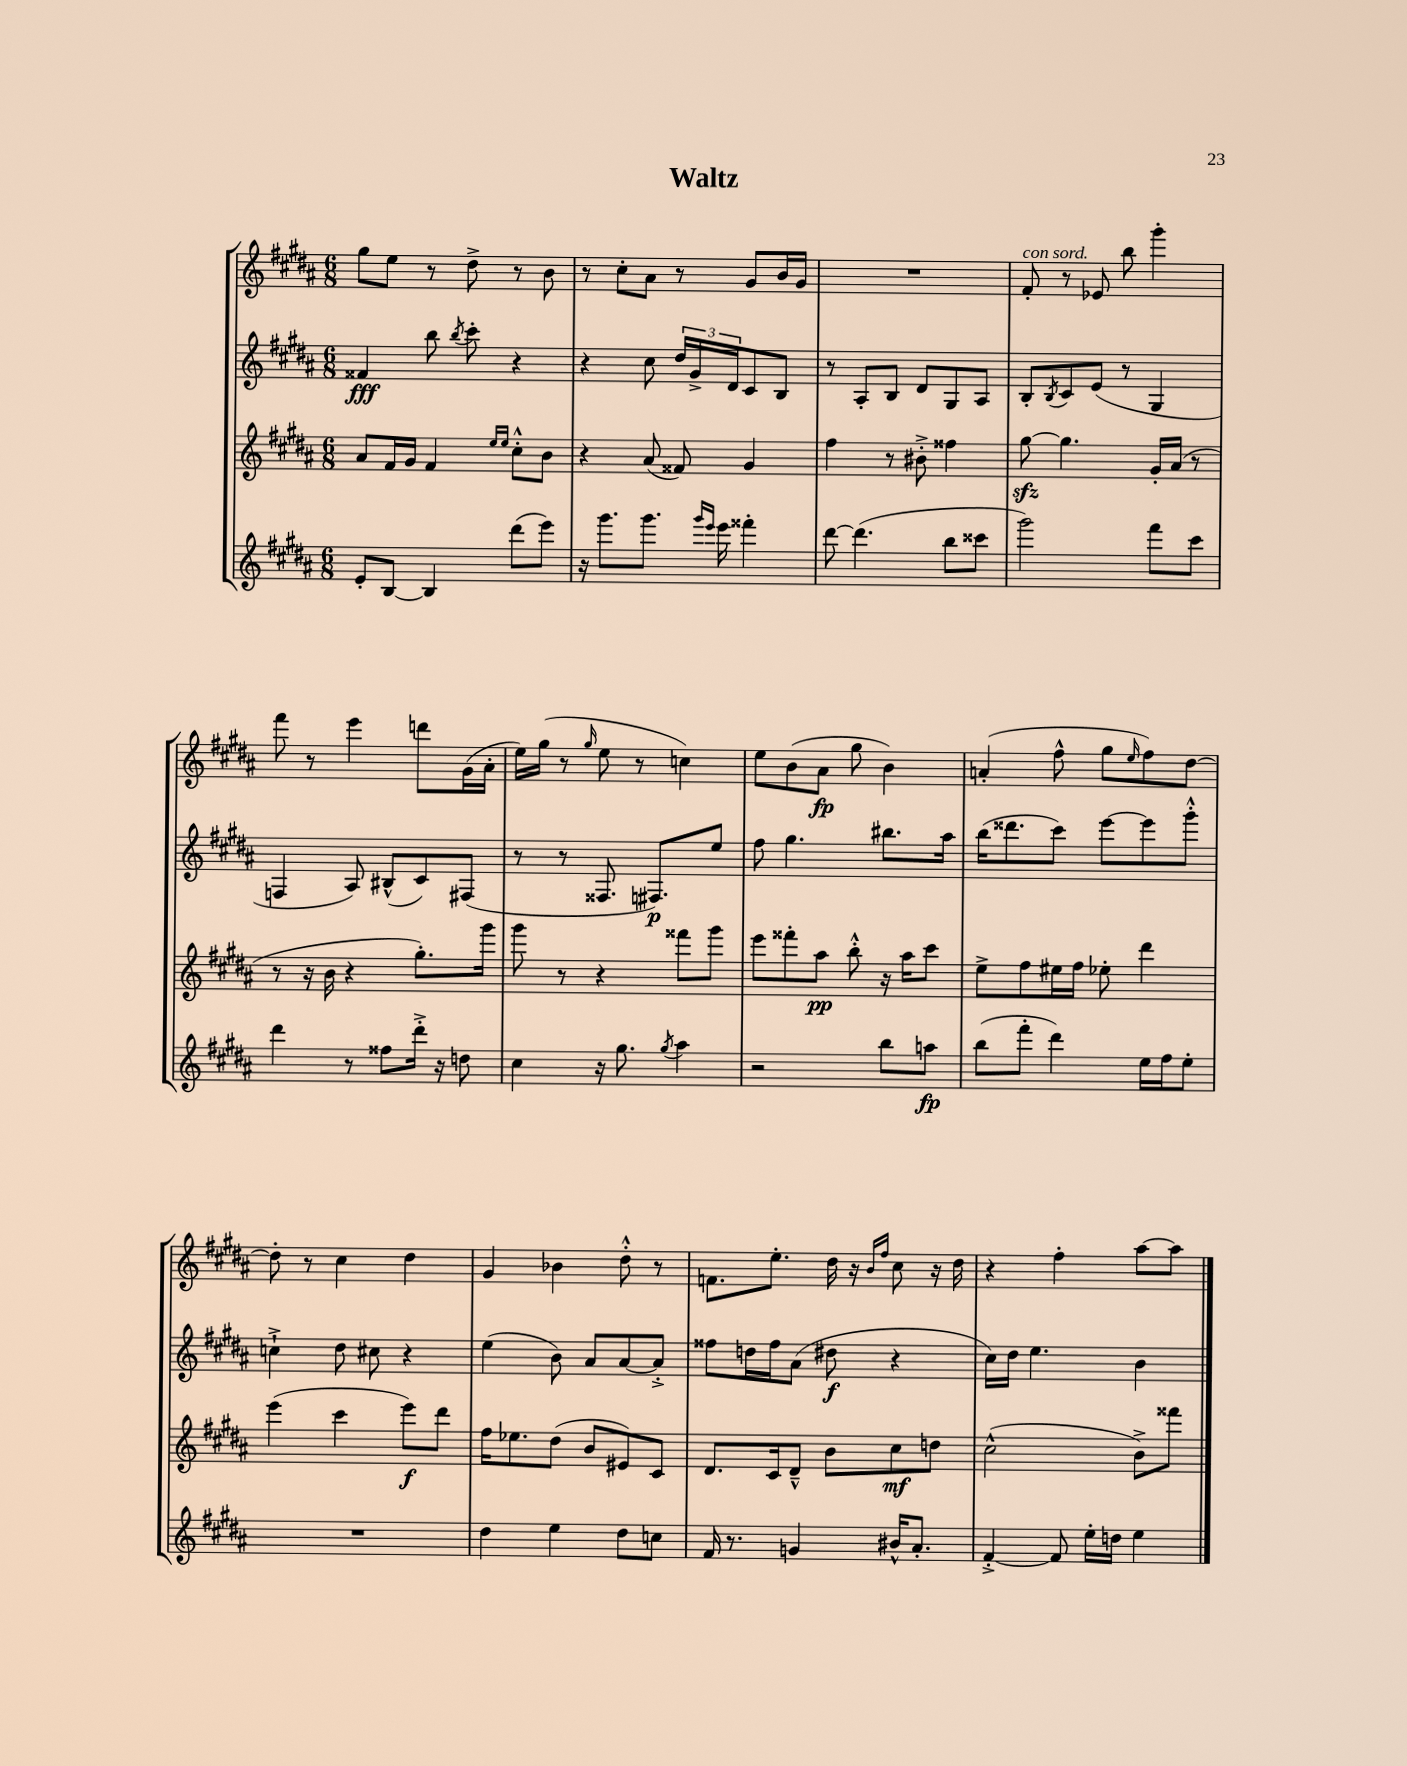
\header { title = "Waltz" }
<<
\new StaffGroup <<
\new Staff = "s0" {
    \clef treble \key b \major \numericTimeSignature \time 6/8
    gis''8 e''8 r8 dis''8-> r8 b'8 |
    r8 cis''8-. ais'8 r8 gis'8 b'16 gis'16 |
    R2. |
    fis'8-.^\markup { \italic "con sord." } r8 ees'8 b''8 gis'''4-. |
    fis'''8 r8 e'''4 d'''8 gis'16( ais'16-. |
    e''16) gis''16( r8 \grace { gis''16 } e''8 r8 c''4) |
    e''8 b'8( ais'8\fp gis''8 b'4) |
    a'4-.( fis''8-^ gis''8 \grace { e''16 } fis''8) dis''8~ |
    dis''8-. r8 cis''4 dis''4 |
    gis'4 bes'4 dis''8-.-^ r8 |
    f'8. e''8.-. dis''16 r16 \grace { b'16 fis''16 } cis''8 r16 dis''16 |
    r4 fis''4-. ais''8~ ais''8 \bar "|." |
}
\new Staff = "s1" {
    \clef treble \key b \major \numericTimeSignature \time 6/8
    fisis'4\fff b''8 \acciaccatura { b''8 } cis'''8-. r4 |
    r4 cis''8 \tuplet 3/2 { dis''16 gis'16-> dis'16 } cis'8 b8 |
    r8 ais8-. b8 dis'8 gis8 ais8 |
    b8-. \acciaccatura { b8 } cis'8 e'8( r8 gis4 |
    f4 ais8) bis8-^( cis'8) fis8( |
    r8 r8 fisis8. fis8.\p) e''8 |
    fis''8 gis''4. bis''8. ais''16 |
    b''16( disis'''8. cis'''8) e'''8~ e'''8 gis'''8-.-^ |
    c''4-!-> dis''8 cis''8 r4 |
    e''4( b'8) ais'8 ais'8~ ais'8-.-> |
    fisis''8 d''16 fisis''16 ais'8( dis''8\f r4 |
    cis''16) dis''16 e''4. b'4 \bar "|." |
}
\new Staff = "s2" {
    \clef treble \key b \major \numericTimeSignature \time 6/8
    ais'8 fis'16 gis'16 fis'4 \grace { e''16 e''16 } cis''8-.-^ b'8 |
    r4 ais'8( fisis'8) gis'4 |
    fis''4 r8 bis'8-.-> fisis''4 |
    gis''8~\sfz gis''4. gis'16-. ais'16( r8 |
    r8 r16 b'16 r4 gis''8.-.) gis'''16 |
    gis'''8 r8 r4 fisis'''8 gis'''8 |
    e'''8 fisis'''8-. ais''8\pp b''8-.-^ r16 ais''16 cis'''8 |
    e''8-> fis''8 eis''16 fis''16 ees''8-. dis'''4 |
    e'''4( cis'''4 e'''8\f) dis'''8 |
    fis''16 ees''8. dis''8( b'8 eis'8) cis'8 |
    dis'8. cis'16 dis'8---^ b'8 cis''8\mf d''8 |
    cis''2-^( b'8->) fisis'''8 \bar "|." |
}
\new Staff = "s3" {
    \clef treble \key b \major \numericTimeSignature \time 6/8
    e'8-. b8~ b4 dis'''8( e'''8) |
    r16 gis'''8. gis'''8. \grace { gis'''16 e'''16 } e'''16 fisis'''4-. |
    dis'''8~ dis'''4.( b''8 cisis'''8 |
    gis'''2) fis'''8 cis'''8 |
    dis'''4 r8 fisis''8 dis'''16-.-> r16 d''8 |
    cis''4 r16 gis''8. \acciaccatura { gis''8 } ais''4 |
    r2 b''8 a''8\fp |
    b''8( fis'''8-. dis'''4) e''16 fis''16 e''8-. |
    R2. |
    dis''4 e''4 dis''8 c''8 |
    fis'16 r8. g'4 bis'16-^ ais'8.-. |
    fis'4~-.-> fis'8 e''16-. d''16 e''4 \bar "|." |
}
>>
>>
\layout { \context { \Score \remove "Bar_number_engraver" } }
